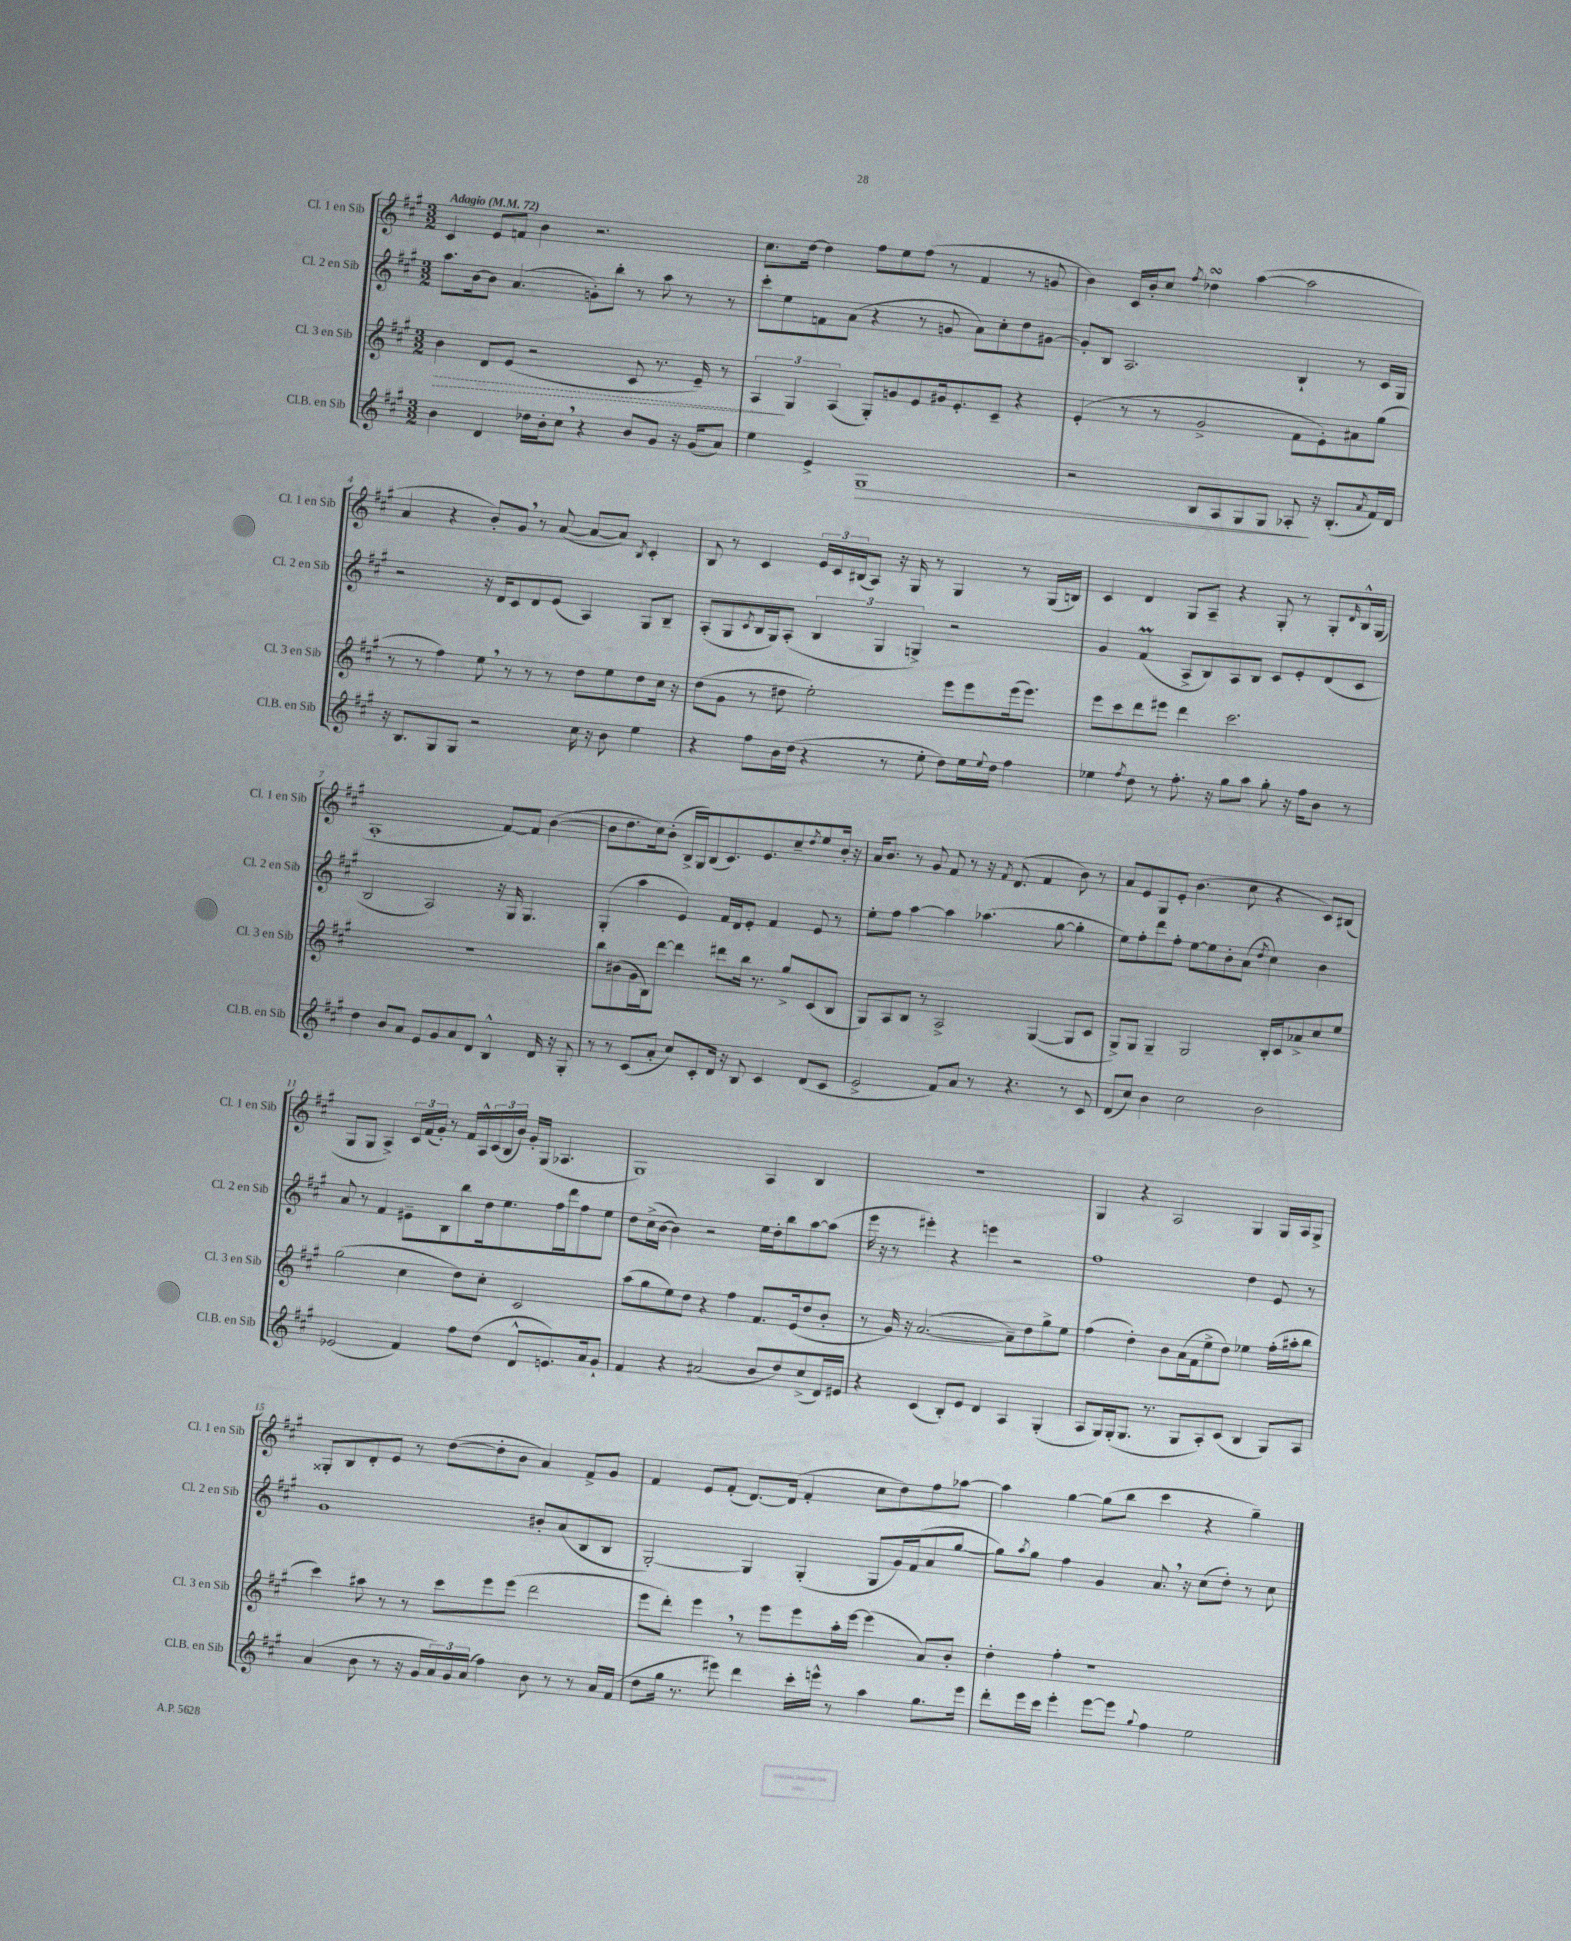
<<
\new StaffGroup <<
\new Staff = "s0" \with { instrumentName = "Cl. 1 en Sib" shortInstrumentName = "Cl. 1 en Sib" } {
    \clef treble \key a \major \numericTimeSignature \time 3/2 \tempo "Adagio" 4 = 72
    cis'4 e'8 f'8 b'4 r2. |
    cis''8. d''16~ d''4 fis''8 e''8 fis''8( r8 fis'4 r8 g'8 |
    b'4) cis'16 b'16-. cis''8 \acciaccatura { fis''8 } des''4\turn a''4~( a''2 |
    a'4 r4 b'8-.) gis'8 \breathe r8 a'8~( a'8~ a'8) \acciaccatura { b8 } cis'4-. |
    b8 r8 cis'4 \tuplet 3/2 { e'16 cis'16 bis16( } a8) r16 gis16 r8 gis4 r8 gis16( b16) |
    cis'4 d'4 gis8 a8-- r4 gis8-. r8 gis8-. \grace { d'16 } b16-^ gis16( |
    a1-. fis'8~) fis'8 b'4~( |
    b'8 d''8. cis''16) b'8-.( b16-> gis16) b8( cis'8.) e'8. cis''8-- \acciaccatura { d''8 } e''8 b'16-. r16 |
    a'16 b'8. r8 gis'8 fis'8 r8 r16 \acciaccatura { fis'8 } d'8.( fis'4 b'8) r8 |
    a'8 e'8 gis8 e'8-. b'4.( cis''8 r4 cis'8) bis8( |
    gis8 gis8 a4->) \tuplet 3/2 { cis'16 fis'16( gis'16-.) } r8 fis'16 a16-^ \tuplet 3/2 { cis'16( b16 b'16) } gis'16-. gis16( aes4. |
    gis1) a4 b4 |
    R1. |
    gis4 r4 a2 gis4 gis16 a16 gis8-> |
    gisis8-. b8 d'8-. e'8 r8 d''8~( d''8-. b'8 a'4) fis'8-> gis'8 |
    fis'4 e'8 fis'8-.( d'8.~) d'16( fis'4-. cis''8 d''8) fis''8 aes''8~ |
    aes''4 gis''4~ gis''8( b''8 cis'''4 r4 gis''4--) \bar "|." |
}
\new Staff = "s1" \with { instrumentName = "Cl. 2 en Sib" shortInstrumentName = "Cl. 2 en Sib" } {
    \clef treble \key a \major \numericTimeSignature \time 3/2
    a''8. b'16~ b'8 a'4.( g'8-.) b''8-. r8 a''8 r8 r8 |
    cis'''8-. e''8 f'8 a'8( r4 r8 g'8 a'8) cis''8-. d''8 gis'8~ |
    gis'8-. b8 a2. b4-! r8 cis'16 gis16 |
    r2 r16 d'16 cis'8 d'8 e'8( a4) gis8 b8-- |
    a8-.( gis8 \acciaccatura { cis'8 } b16 gis16) a8-.( \tuplet 3/2 { b4 gis4 g4->) } r2 |
    gis'4 fis'4\prall( a8-> b8) a8 b8 cis'8 e'8-. d'8( cis'8 |
    b2 a2) r16 gis16 gis4. |
    gis4-.( a''4 e'4) fis'16 d'16 e'8-. fis'4 e'8 r8 |
    e''8-. fis''8 a''4~ a''4 aes''4.( gis''8~ gis''4-. |
    e''8) fis''8-. d'''8 fis''8-. e''8~ e''8 b'8-. a'8( \acciaccatura { d''8 } cis''4) b'4 |
    a'8 r8 fis'4 eis'8-- b8 b''8 d''16 e''8. fis''16 d'''16 fis''8 e''8 |
    d''8 cis''16->( b'16~ b'4) r2 e''16 d''16-. b''8 a''8~ a''8( |
    e'''16 r16 r8 eis'''4-.) r4 e'''4 r2 |
    fis''1 d''4 e'8 r8 |
    gis'1 bis'8-. a'8( b8 b8 |
    gis2~-.) gis4 gis4-.( gis8 gis'16) fis'16( a'8 gis''8~ |
    gis''8) \acciaccatura { a''8 } gis''8 fis''4 gis'4 a'8. \breathe r16 cis''8( d''8-.) r8 cis''8 \bar "|." |
}
\new Staff = "s2" \with { instrumentName = "Cl. 3 en Sib" shortInstrumentName = "Cl. 3 en Sib" } {
    \clef treble \key a \major \numericTimeSignature \time 3/2
    \once \override Hairpin.style = #'dashed-line b'4\> d'8 e'8( r2 cis'8 r8. e'16--) r8 |
    \tuplet 3/2 { a4\! gis4 a4( } gis8-.) g'8 e'8 gis'16 e'8.-. cis'8-- r4 |
    e'4-.( r8 r8 gis'2-> fis'8 e'8-.) ais'8 gis''8( |
    r8 r8 fis''4) e''8 \breathe r8 r8 r8 d''8 e''8 d''8 cis''16 r16 |
    d''8( gis'8 r8 dis''8 e''2-.) e'''8 e'''8 e'''16( e'''8.) |
    e'''8 cis'''8 d'''8 eis'''8 d'''4 cis'''2. |
    R1. |
    b''8 bis'8( gis'16 b16) d'''8~ d'''4 dis'''8 b''16 r8. gis''8-> cis'8( b8 |
    gis8) a8 b8 r8 a2-> gis4~( gis8 cis'8 |
    gis8->) gis8 gis4-- gis2 b16-. cis'16 aes'8-> cis''8 e''8 |
    gis''2( cis''4 d''8) cis''8-. cis'2 |
    a''8( gis''8 e''8) d''8 r4 fis''4 fis'8. e'16( d''8 b'8-. |
    r8 gis'16) r16 a'2.~( a'8--) d''8 gis''8-> e''8 |
    fis''4( d''4-.) b'8 a'16( fis'16 e''8-> d''8) ees''4 fis''16-.( ais''16-. b''8 |
    cis'''4) ais''8 r8 r8 cis'''8 e'''8 e'''8( d'''2 |
    e'''8 d'''8-.) e'''4 \breathe r8 e'''8 e'''8 a''16-. e'''16~ e'''4( a'8) b'8-. |
    d''4-. fis''4-. r1 \bar "|." |
}
\new Staff = "s3" \with { instrumentName = "Cl.B. en Sib" shortInstrumentName = "Cl.B. en Sib" } {
    \clef treble \key a \major \numericTimeSignature \time 3/2
    b'4 d'4 des''16 b'16-. cis''8 \breathe r4 b'8 gis'8 r16 gis'16( a'8) |
    e''4 e'4-> gis1\> |
    r2 b8 a8 gis8 gis8 aes8-.\! r16 b8.-.( \acciaccatura { a'8 } fis'16) d'16 |
    r16 b8. gis8 gis8 r2 cis''16 r16 b'8 e''4 |
    r4 fis''8 b'16 d''16( r4 r8 e''8-. d''8) e''16 \appoggiatura { e''8 } d''16 fis''4 |
    ees''4 \acciaccatura { fis''8 } d''8 r8 fis''8.-. r16 gis''8 a''8 gis''8-. r16 fis''16 b'8 r8 |
    d''4 b'8 a'8 e'8 gis'8 a'8 d'8 b4-^ d'16 r16 gis8-. |
    r8 r8 cis'8( a'8-. cis''8) cis'8-. d'16 r16 b8 cis'4 d'8( cis'8 |
    e'2-> fis'8) a'8 r8 r4. r8 cis'8 |
    d'8( cis''8) b'4 cis''2 b'2 |
    ees'2( fis'4) fis''8 d''8( d'8-^ e'8.) a'16 gis'8-! |
    fis'4 r4 ais'2( b'8 d''8) cis''8->( d'16) eis'16 |
    r4 cis'4( b8-.) e'8 d'4 a4 gis4-.( |
    a8 gis16) gis16-.( gis8. r8. gis8 a8-.) cis'8( b4 gis8) a8 |
    a'4( b'8 r8 r16 gis'16 \tuplet 3/2 { a'16) gis'16 a'16( } fis''4) b'8 r8 r8 a'16 fis'16( |
    d''8 gis''16 r8. eis'''8) d'''4 cis'''16-. e'''16-^ r8 a''4 gis''8. e'''16 |
    d'''8-. e'''16 cis'''16 e'''4-. e'''8~ e'''8 \appoggiatura { gis''8 } fis''4 e''2 \bar "|." |
}
>>
>>
